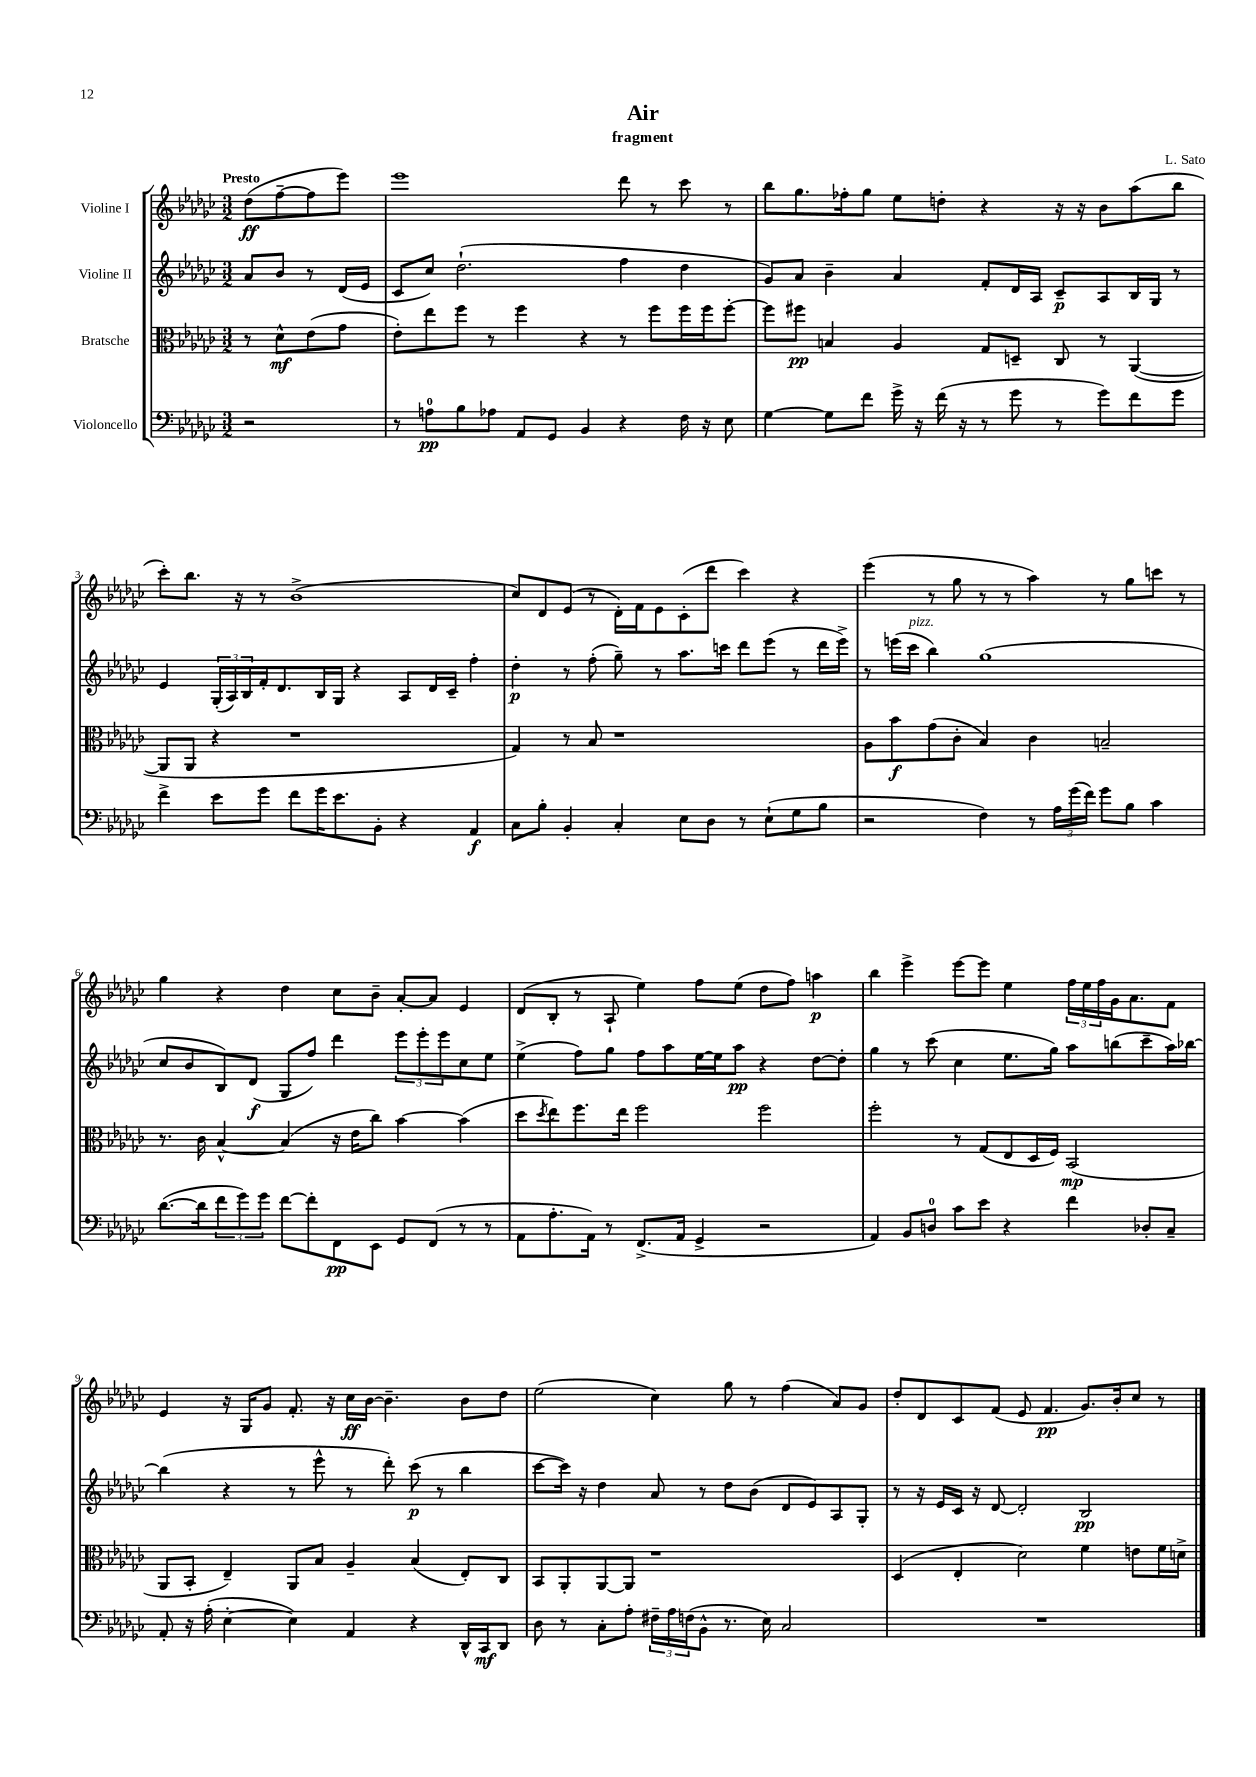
\header { title = "Air" composer = "L. Sato" subtitle = "fragment" }
<<
\new StaffGroup <<
\new Staff = "s0" \with { instrumentName = "Violine I" } {
    \clef treble \key ges \major \numericTimeSignature \time 3/2 \partial 2 \tempo "Presto"
    des''8\ff( f''8~-- f''8 ees'''8) |
    ees'''1 des'''8 r8 ces'''8 r8 |
    bes''8 ges''8. fes''16-. ges''8 ees''8 d''8-. r4 r16 r16 bes'8 aes''8( bes''8 |
    ces'''8-.) bes''8. r16 r8 bes'1->( |
    ces''8) des'8 ees'8( r8 des'16-.) f'16 ees'8 ces'8-.( des'''8 ces'''4) r4 |
    ees'''4( r8 ges''8 r8 r8 aes''4) r8 ges''8 c'''8 r8 |
    ges''4 r4 des''4 ces''8 bes'8-- aes'8~-. aes'8 ees'4 |
    des'8( bes8-. r8 aes8-! ees''4) f''8 ees''8( des''8 f''8) a''4\p |
    bes''4 ees'''4-> ees'''8~ ees'''8 ees''4 \tuplet 3/2 { f''16 ees''16 f''16 } ges'16 aes'8. f'8 |
    ees'4 r16 ges16 ges'8 f'8.-. r16 ces''16\ff bes'16~ bes'4.-- bes'8 des''8 |
    ees''2( ces''4) ges''8 r8 f''4( aes'8) ges'8 |
    des''8-. des'8 ces'8 f'8( ees'8 f'4.\pp ges'8.) bes'16-. ces''8 r8 \bar "|." |
}
\new Staff = "s1" \with { instrumentName = "Violine II" } {
    \clef treble \key ges \major \numericTimeSignature \time 3/2 \partial 2
    aes'8 bes'8 r8 des'16( ees'16 |
    ces'8 ces''8) des''2.-!( f''4 des''4 |
    ges'8) aes'8 bes'4-- aes'4 f'8-. des'16 aes16 ces'8--\p aes8 bes16 ges16 r8 |
    ees'4 \tuplet 3/2 { ges16-.( aes16) bes16 } f'16-. des'8. bes16 ges16 r4 aes8 des'16 ces'16-- f''4-. |
    des''4-.\p r8 f''8-.( ges''8--) r8 aes''8. c'''16 des'''8 ees'''8( r8 des'''16 ees'''16->) |
    r8 e'''16( ces'''16^\markup { \italic "pizz." } bes''4) ges''1( |
    ces''8 bes'8 bes8) des'8\f( ges8 f''8) des'''4 \tuplet 3/2 { ees'''8 ees'''8-. ees'''8 } ces''8 ees''8 |
    ees''4->( f''8) ges''8 f''8 aes''8 ees''16~ ees''16 aes''8\pp r4 des''8~ des''8-. |
    ges''4 r8 ces'''8( ces''4 ees''8. ges''16) aes''8 b''8( ces'''8-- aes''16) bes''16~ |
    bes''4( r4 r8 ees'''8-^ r8 des'''8-.) ces'''8\p( r8 bes''4 |
    ces'''8~ ces'''16) r16 des''4 aes'8 r8 des''8 bes'8( des'8 ees'8) aes8 ges8-. |
    r8 r16 ees'16 ces'16 r16 des'8~ des'2-. bes2\pp \bar "|." |
}
\new Staff = "s2" \with { instrumentName = "Bratsche" } {
    \clef alto \key ges \major \numericTimeSignature \time 3/2 \partial 2
    r8 des'8-^\mf ees'8( ges'8 |
    ees'8-.) ees''8 f''8 r8 f''4 r4 r8 f''8 f''16 f''16 f''8~-. |
    f''8 fis''8\pp b4 aes4 ges8 d8-- ces8 r8 aes,4~( |
    aes,8 aes,8 r4 r1 |
    ges4) r8 bes8 r1 |
    aes8 bes'8\f ges'8( ces'8-. bes4) ces'4 b2-- |
    r8. ces'16 bes4~-^ bes4( r16 ees'16 ces''8) bes'4~ bes'4( |
    des''8 \acciaccatura { des''8 } ees''8) f''8. ees''16 f''2 f''2 |
    f''2-. r8 ges8( ees8 des16 f16) bes,2\mp( |
    aes,8 bes,8-. ees4--) aes,8 bes8 aes4-- bes4( ees8-.) ces8 |
    bes,8 aes,8-. aes,8~ aes,8 r1 |
    des4( ees4-. des'2) f'4 e'8 f'16 d'16-> \bar "|." |
}
\new Staff = "s3" \with { instrumentName = "Violoncello" } {
    \clef bass \key ges \major \numericTimeSignature \time 3/2 \partial 2
    r2 |
    r8 a8-0\pp bes8 aes8 aes,8 ges,8 bes,4 r4 f16 r16 ees8 |
    ges4~ ges8 f'8 ges'16-> r16 f'16( r16 r8 ges'8 r8 ges'8) f'8 ges'8 |
    f'4-> ees'8 ges'8 f'8 ges'16 ees'8. bes,8-. r4 aes,4\f |
    ces8 bes8-. bes,4-. ces4-. ees8 des8 r8 ees8-!( ges8 bes8 |
    r2 f4) r8 \tuplet 3/2 { aes16 ges'16( f'16) } ges'8 bes8 ces'4 |
    des'8.~( des'16 \tuplet 3/2 { f'8 ges'8) ges'8 } f'8~ f'8-. f,8\pp ees,8 ges,8 f,8( r8 r8 |
    aes,8 aes8.-. aes,16) r8 f,8.->( aes,16 ges,4-> r2 |
    aes,4) bes,8 d8-0 ces'8 ees'8 r4 f'4 des8-. ces8-- |
    aes,8-. r16 aes16-.( ees4~-. ees4) aes,4 r4 des,16-^ ces,16\mf des,8 |
    des8 r8 ces8-. aes8-. \tuplet 3/2 { fis16-- aes16 f16( } bes,8-^ r8. ees16) ces2 |
    R1. \bar "|." |
}
>>
>>
